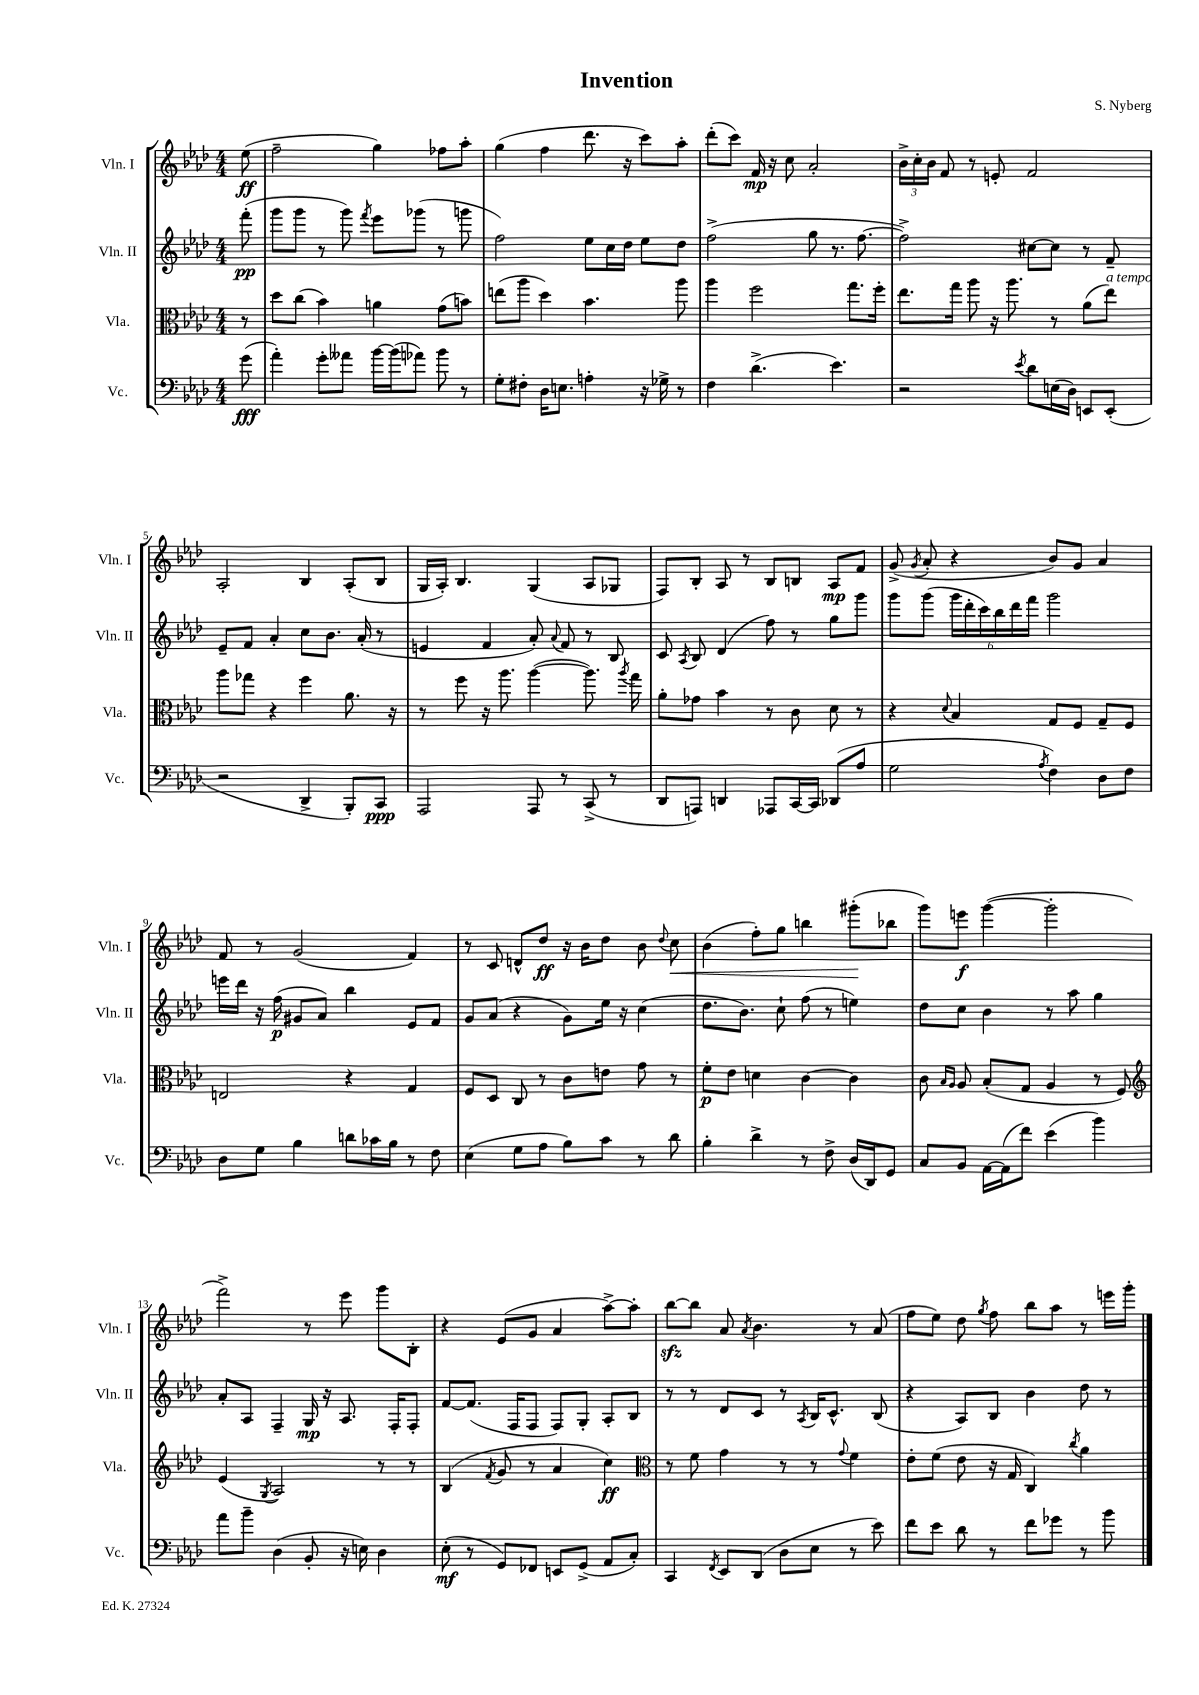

**kern	**dynam	**kern	**dynam	**kern	**dynam	**kern	**dynam
*part4	*part4	*part3	*part3	*part2	*part2	*part1	*part1
*staff4	*staff4	*staff3	*staff3	*staff2	*staff2	*staff1	*staff1
*I"Vc.	*	*I"Vla.	*	*I"Vln. II	*	*I"Vln. I	*
*I'Vc.	*	*I'Vla.	*	*I'Vln. II	*	*I'Vln. I	*
*clefF4	*	*clefC3	*	*clefG2	*	*clefG2	*
*k[b-e-a-d-]	*	*k[b-e-a-d-]	*	*k[b-e-a-d-]	*	*k[b-e-a-d-]	*
*M4/4	*	*M4/4	*	*M4/4	*	*M4/4	*
=	=	=	=	=	=	=	=
(8g\	fff	8r	.	(8fff'\	pp	(8ee-\	ff
=1	=1	=1	=1	=1	=1	=1	=1
4a-'\)	.	8dd-\L	.	8ggg\L	.	2ff~\	.
.	.	(8cc\J	.	8ggg\J	.	.	.
8g'\L	.	4b-\)	.	8r	.	.	.
8a--X\J	.	.	.	8ggg\)	.	.	.
.	.	.	.	8qfff/	.	.	.
[16b-\LL	.	4an\	.	8eee-\L	.	4gg\)	.
(16b-\J]	.	.	.	.	.	.	.
8a-X\J)	.	.	.	(8ggg-X\J	.	.	.
8b-\	.	(8g\L	.	8r	.	8ff-X\L	.
8r	.	8bn\J)	.	8gggn\	.	8aa-'\J	.
=2	=2	=2	=2	=2	=2	=2	=2
8G'\L	.	(8een\L	.	2ff\)	.	(4gg\	.
8F#X'\J	.	8aa-\J	.	.	.	.	.
16D-\KL	.	4dd-\)	.	.	.	4ff\	.
8.En\J	.	.	.	.	.	.	.
4An'\	.	4.b-\	.	8ee-\L	.	8.ddd-\	.
.	.	.	.	16cc\L	.	.	.
.	.	.	.	16dd-\JJ	.	16r	.
16r	.	.	.	8ee-\L	.	8ccc\L)	.
16G-X^\	.	.	.	.	.	.	.
8r	.	8aa-\	.	8dd-\J	.	8aa-'\J	.
=3	=3	=3	=3	=3	=3	=3	=3
4F\	.	4aa-\	.	(2ff^\	.	(8ddd-'\L	.
.	.	.	.	.	.	8ccc\J)	.
(4.d-^\	.	2ff\	.	.	.	16f/	mp
.	.	.	.	.	.	16r	.
.	.	.	.	.	.	8cc\	.
.	.	.	.	8gg\	.	2a-'/	.
4.e-\)	.	.	.	8.r	.	.	.
.	.	8.gg\L	.	.	.	.	.
.	.	.	.	[8.ff\	.	.	.
.	.	16ff'\Jk	.	.	.	.	.
=4	=4	=4	=4	=4	=4	=4	=4
2r	.	8.ee-\L	.	2ff^\])	.	24b-^\LL	.
.	.	.	.	.	.	24cc'\	.
.	.	.	.	.	.	24b-\JJ	.
.	.	.	.	.	.	8f/	.
.	.	16gg\Jk	.	.	.	.	.
.	.	8aa-\	.	.	.	8r	.
.	.	16r	.	.	.	8en'/	.
.	.	8.aa-\	.	.	.	.	.
8qe-/	.	.	.	.	.	.	.
8d-\L	.	.	.	[8cc#X\L	.	2f/	.
(16En\L	.	8r	.	8cc#\J]	.	.	.
16D-\JJ)	.	.	.	.	.	.	.
8EEn/L	.	(8a-\L	.	8r	.	.	.
!	!	!LO:TX:a:i:t=a tempo	!	!	!	!	!
(8EE'/J	.	8ee-\J)	.	8f~/	.	.	.
!!LO:LB:g=z
=5	=5	=5	=5	=5	=5	=5	=5
2r	.	8aa-\L	.	8e-~/L	.	2A-'/	.
.	.	8gg-X\J	.	8f/J	.	.	.
.	.	4r	.	4a-'/	.	.	.
4DD-^/	.	4ff\	.	8cc\L	.	4B-/	.
.	.	.	.	8.b-\J	.	.	.
8BBB-'/L)	.	8.a-\	.	.	.	(8A-'/L	.
.	.	.	.	(16a-'/	.	.	.
8CC/J	ppp	.	.	8r	.	8B-/J	.
.	.	16r	.	.	.	.	.
=6	=6	=6	=6	=6	=6	=6	=6
2AAA-/	.	8r	.	4en/	.	16G/LL	.
.	.	.	.	.	.	16A-'/JJ)	.
.	.	8ff\	.	.	.	4.B-/	.
.	.	16r	.	4f/	.	.	.
.	.	8.aa-\	.	.	.	.	.
8AAA-/	.	([4aa-\	.	8a-'/)	.	(4G/	.
.	.	.	.	8qqa-/	.	.	.
8r	.	.	.	8f/	.	.	.
(8CC^/	.	8.aa-\])	.	8r	.	8A-/L	.
8r	.	.	.	8B-/	.	8G-X/J	.
.	.	8qaa-/	.	.	.	.	.
.	.	16gg\	.	.	.	.	.
=7	=7	=7	=7	=7	=7	=7	=7
8DD-/L	.	8a-'\L	.	8c/	.	8F/L)	.
.	.	.	.	8qA-/	.	.	.
8AAAn/J)	.	8g-X\J	.	8B-/	.	8B-'/J	.
4DDn/	.	4b-\	.	(4d-/	.	8A-/	.
.	.	.	.	.	.	8r	.
8AAA-X/L	.	8r	.	8ff\)	.	8B-/L	.
[16CC/L	.	8c\	.	8r	.	8Bn/J	.
16CC/JJ]	.	.	.	.	.	.	.
(8DD-X/L	.	8d-\	.	8gg\L	.	8A-/L	mp
8A-/J	.	8r	.	8ggg\J	.	8f/J	.
=8	=8	=8	=8	=8	=8	=8	=8
2G\	.	4r	.	8ggg\L	.	(8g^/	.
.	.	.	.	.	.	8qg/	.
.	.	.	.	(8ggg\J	.	8a-'/	.
.	.	8qqd-/	.	.	.	.	.
.	.	4B-/	.	24ggg\LL	.	4r	.
.	.	.	.	24ddd-'\	.	.	.
.	.	.	.	24ccc\)	.	.	.
.	.	.	.	24bb-\	.	.	.
.	.	.	.	24ddd-\	.	.	.
.	.	.	.	24fff\JJ	.	.	.
8qA-/	.	.	.	.	.	.	.
4F\)	.	8G/L	.	2ggg\	.	8b-/L)	.
.	.	8F/J	.	.	.	8g/J	.
8D-\L	.	8G~/L	.	.	.	4a-/	.
8F\J	.	8F/J	.	.	.	.	.
!!LO:LB:g=z
=9	=9	=9	=9	=9	=9	=9	=9
8D-\L	.	2En/	.	16eeen\LL	.	8f/	.
.	.	.	.	16ddd-\JJ	.	.	.
8G\J	.	.	.	16r	.	8r	.
.	.	.	.	(16ff\	p	.	.
4B-\	.	.	.	8g#X/L	.	(2g/	.
.	.	.	.	8a-/J)	.	.	.
8dn\L	.	4r	.	4bb-\	.	.	.
16c-X\L	.	.	.	.	.	.	.
16B-\JJ	.	.	.	.	.	.	.
8r	.	4G/	.	8e-/L	.	4f/)	.
8F\	.	.	.	8f/J	.	.	.
=10	=10	=10	=10	=10	=10	=10	=10
(4E-\	.	8F/L	.	8g/L	.	8r	.
.	.	8D-/J	.	(8a-/J	.	8c/	.
8G\L	.	8C/	.	4r	.	8dn^^/L	.
8A-\J	.	8r	.	.	.	8dd-/J	ff
8B-\L)	.	8c\L	.	8g\L)	.	16r	.
.	.	.	.	.	.	16b-\KL	.
8c\J	.	8en\J	.	16ee-\Jk	.	8dd-\J	.
.	.	.	.	16r	.	.	.
8r	.	8g\	.	(4cc\	.	8b-\	.
.	.	.	.	.	.	8qqdd-/	.
!	!	!	!	!	!	!	!LO:HP:b
8d-\	.	8r	.	.	.	8cc\	<
=11	=11	=11	=11	=11	=11	=11	=11
4B-'\	.	8f'\L	p	8.dd-\L	.	(4b-\	.
.	.	8e-\J	.	.	.	.	.
.	.	.	.	8.b-\J)	.	.	.
4d-^\	.	4dn\	.	.	.	8ff'\L)	.
.	.	.	.	8cc`\	.	8gg\J	.
8r	.	[4c\	.	(8ff\	.	4bbn\	.
8F^\	.	.	.	8r	.	.	.
(16D-/LL	.	4c\]	.	4een\)	.	(8ggg#X'\L	.
16DD-/J)	.	.	.	.	.	.	.
8GG/J	.	.	.	.	.	8bb-X\J	[
=12	=12	=12	=12	=12	=12	=12	=12
8C/L	.	8c\	.	8dd-\L	.	8ggg\L)	.
.	.	16qqB-/LL	.	.	.	.	.
.	.	16qqA-/JJ	.	.	.	.	.
8BB-/J	.	8A-/	.	8cc\J	.	8eeen\J	f
[16AA-\LL	.	(8B-'/L	.	4b-\	.	([4ggg\	.
(16AA-\J]	.	.	.	.	.	.	.
8f\J)	.	8G/J	.	.	.	.	.
(4e-\	.	4A-/	.	8r	.	2ggg'\]	.
.	.	.	.	8aa-\	.	.	.
4b-\)	.	8r	.	4gg\	.	.	.
.	.	8F/)	.	.	.	.	.
!!LO:LB:g=z
=13	=13	=13	=13	=13	=13	=13	=13
*	*	*clefG2	*	*	*	*	*
8a-\L	.	(4e-/	.	8a-'/L	.	2fff^\)	.
8b-~\J	.	.	.	8A-/J	.	.	.
.	.	8qG/	.	.	.	.	.
(4D-\	.	2A-/)	.	4F~/	.	.	.
8BB-'/	.	.	.	16G/	mp	8r	.
.	.	.	.	16r	.	.	.
16r	.	.	.	8.A-/	.	8eee-\	.
16En\)	.	.	.	.	.	.	.
4D-\	.	8r	.	.	.	8ggg\L	.
.	.	.	.	16F'/KL	.	.	.
.	.	8r	.	8F'/J	.	8B-'\J	.
=14	=14	=14	=14	=14	=14	=14	=14
(8E-'\	mf	(4B-/	.	[8f/L	.	4r	.
8r	.	.	.	(8.f/J]	.	.	.
.	.	8qf/	.	.	.	.	.
8GG/L)	.	8g/	.	.	.	(8e-/L	.
.	.	.	.	16F/KL	.	.	.
8FF-X/J	.	8r	.	8F/J	.	8g/J	.
8EEn/L	.	4a-/	.	8F/L)	.	4a-/	.
(8GG^/J	.	.	.	8G'/J	.	.	.
8AA-/L	.	4cc\)	ff	8A-'/L	.	[8aa-^\L)	.
8C'/J)	.	.	.	8B-/J	.	8aa-'\J]	.
=15	=15	=15	=15	=15	=15	=15	=15
*	*	*clefC3	*	*	*	*	*
4CC/	.	8r	.	8r	.	[8bb-zz\L	.
.	.	8f\	.	8r	.	8bb-\J]	.
8qFF/	.	.	.	.	.	.	.
8EE-/L	.	4g\	.	8d-/L	.	8a-/	.
.	.	.	.	.	.	8qa-/	.
(8DD-/J	.	.	.	8c/J	.	4.b-\	.
8D-\L	.	8r	.	8r	.	.	.
.	.	.	.	8qA-/	.	.	.
8E-\J	.	8r	.	16B-/KL	.	.	.
.	.	.	.	8.c^^/J	.	.	.
.	.	8qqg/	.	.	.	.	.
8r	.	4f\	.	.	.	8r	.
8e-\)	.	.	.	(8B-/	.	(8a-/	.
=16	=16	=16	=16	=16	=16	=16	=16
8f\L	.	8e-'\L	.	4r	.	8ff\L	.
8e-\J	.	(8f\J	.	.	.	8ee-\J)	.
8d-\	.	8e-\	.	8A-/L)	.	8dd-\	.
.	.	.	.	.	.	8qgg/	.
8r	.	16r	.	8B-/J	.	8ff\	.
.	.	16G/	.	.	.	.	.
8f\L	.	4C/)	.	4b-\	.	8bb-\L	.
8g-X\J	.	.	.	.	.	8aa-\J	.
.	.	8qcc/	.	.	.	.	.
8r	.	4a-\	.	8dd-\	.	8r	.
8b-\	.	.	.	8r	.	16eeen\LL	.
.	.	.	.	.	.	16ggg'\JJ	.
==	==	==	==	==	==	==	==
*-	*-	*-	*-	*-	*-	*-	*-
